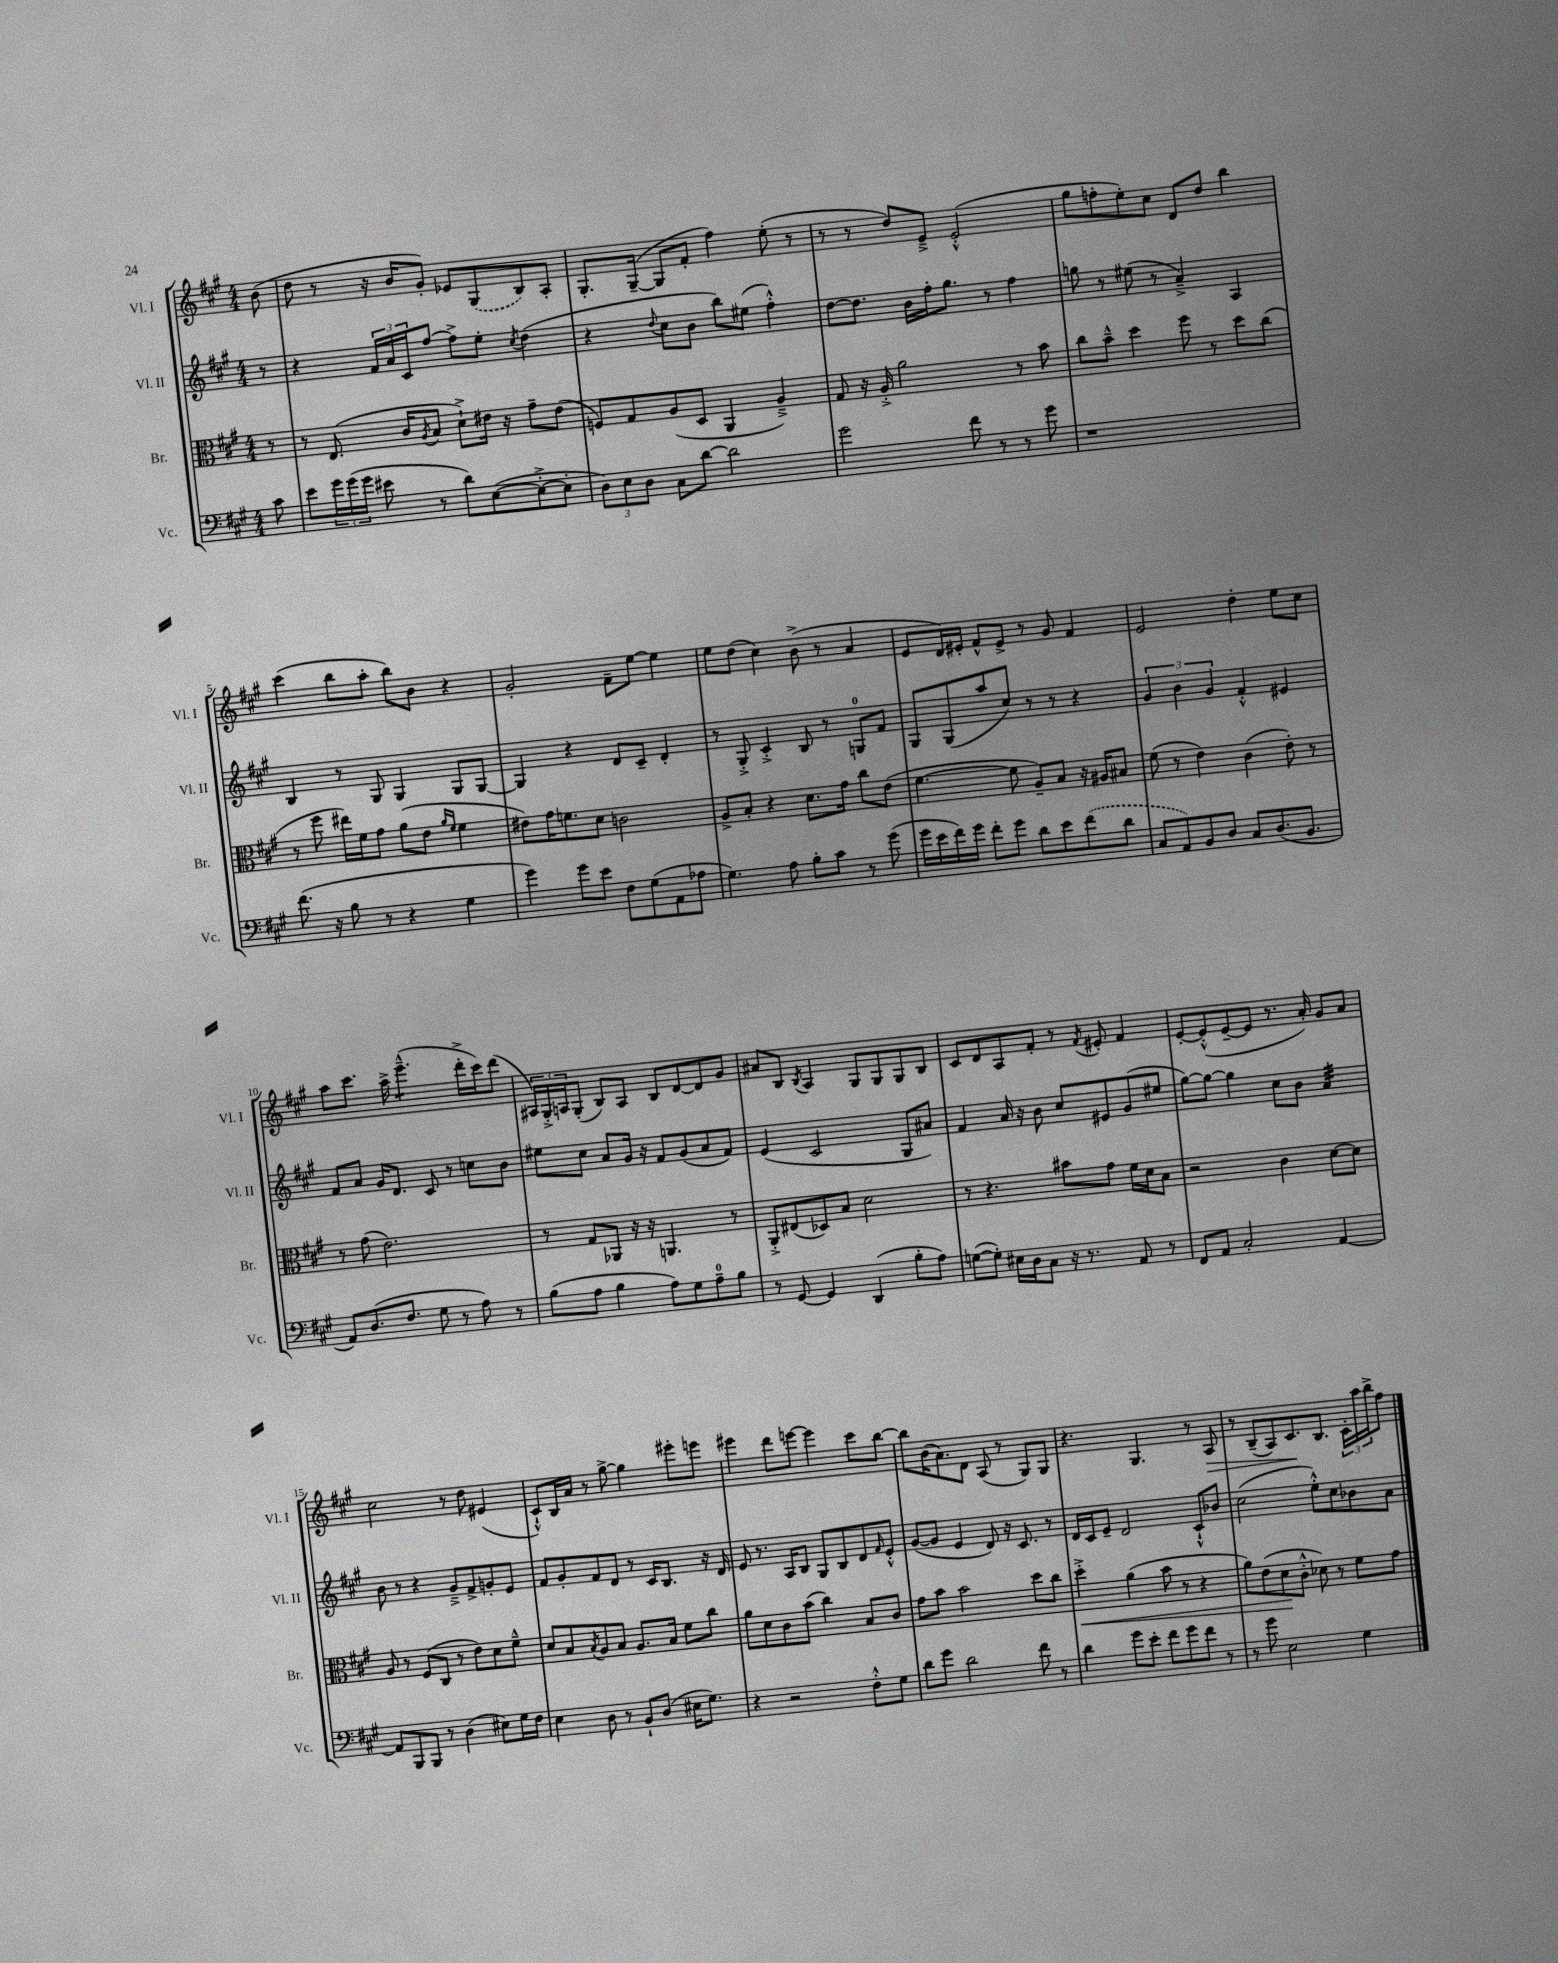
<<
\new StaffGroup <<
\new Staff = "s0" \with { instrumentName = "Vl. I" shortInstrumentName = "Vl. I" } {
    \clef treble \key a \major \numericTimeSignature \time 4/4 \partial 8
    b'8( |
    d''8 r8 r16 b'16 gis'8-.) ees'8 \once \slurDashed gis8( b8) a8-. |
    gis8.-. gis16~--( gis8 fis'8-. fis''4) e''8-.( r8 |
    r8 r8 d''8) e'8---> e'2-.-^( |
    gis''8 f''8-. e''8-.) cis''8 d'8 d''8 b''4 |
    cis'''4( b''8 a''8-. b''8) b'8 r4 |
    gis'2-. fis'8-- e''8~ e''4 |
    e''8 d''8( cis''4) b'8->( r8 a'4 |
    e'8 d'16) eis'16-. fis'8-^ eis'8-> r8 gis'8 fis'4 |
    e'2 d''4-. e''8 cis''8 |
    a''8 cis'''8. a''16-> e'''4.:8---^( d'''16-.-> cis'''16) d'''8( |
    \tuplet 3/2 { ais16) gis16-.-> a16 } gis8-.( b8) a8 b8 d'8~ d'8 gis'8 |
    ais'8 b8 \acciaccatura { b8 } a4 gis8 gis8 gis8 b8 |
    cis'8 d'8 a8 fis'8-. r8 \acciaccatura { fis'8 } eis'8-. fis'4 |
    e'8~-. e'8-.-^( e'8~-- e'8 r8. a'16-.) gis'8 a'8 |
    cis''2 r8 d''8 eis'4( |
    cis'8-!-^) b16 a'16 r8 gis''8~-> gis''4 eis'''8-. e'''8 |
    eis'''4 d'''8 e'''8~ e'''4 cis'''8 b''8~ |
    b''8 b'16( a'8.) d'8 a8( r8 gis8) gis8 |
    r4. gis4. r8 a8\> |
    r8 b8--( a8) cis'8.\! b8. \tuplet 3/2 { cis'16-. a''16 b''16-> } fis''8 \bar "|." |
}
\new Staff = "s1" \with { instrumentName = "Vl. II" shortInstrumentName = "Vl. II" } {
    \clef treble \key a \major \numericTimeSignature \time 4/4 \partial 8
    r8 |
    r4 \tuplet 3/2 { fis'16 a'16 cis'16 } fis''8~ fis''8-> e''8-. \acciaccatura { cis''8 } d''4( |
    r4 \appoggiatura { d''8 } cis''8 b'8 b''8) eis''8( fis''4-.-^) |
    d''8~ d''8. b'16 fis''16-. gis''8. r8 fis''4 |
    g''8 r8 eis''8( r8 a'4--->) a4 |
    b4 r8 gis8 gis4 gis8 gis8~ |
    gis4 r4 d'8 cis'8-- d'4-. |
    r8 gis8-.-> cis'4-.-> b8 r8 g8-0 fis'8 |
    gis8 gis8( a''8 cis''8) r8 r8 r4 |
    \tuplet 3/2 { gis'4 b'4 gis'4 } fis'4-.-^ eis'4 |
    fis'8 a'8 gis'16 d'8. cis'8 r8 c''8 b'8 |
    eis''8 cis''8 a'8 gis'16 r16 fis'8 gis'8( a'8 fis'8) |
    e'4( cis'2 gis8 ais'8) |
    fis'4 a'16 r16 b'8 cis''8 eis'8 gis'8( eis''8 |
    gis''8~) gis''8~ gis''4 cis''8 b'8 a'4:32 |
    b'8 r8 r4 gis'8---> fis'8-> g'8-. e'8 |
    fis'8 gis'8-. fis'8 d'8 r8 cis'16 b8. r16 d'16 |
    e'8 r8. a16 b8 gis8 b8 d'8 \grace { fis'16 } e'8-.-^ |
    gis'8~( gis'8 e'4 d'8) r16 cis'8. r8 |
    d'16 cis'16 e'8-- d'2 cis'8-!-^ bes'8 |
    cis''2( e''8-.-^) cis''8 bes'8 a'8 \bar "|." |
}
\new Staff = "s2" \with { instrumentName = "Br." shortInstrumentName = "Br." } {
    \clef alto \key a \major \numericTimeSignature \time 4/4 \partial 8
    r8 |
    r8 e8.( cis'16 \acciaccatura { a8 } b8 d'8-!->) eis'16 r16 gis'8-- eis'8( |
    f8) gis8 a8( d8 a,4 a4--->) |
    gis8 r16 a16-.-> a'2 r8 b'8 |
    cis''8 b'8---^ d''4 fis''8 r8 d''8 cis''8( |
    r8 fis''8 eis''16) fis'16 gis'8 a'8( e'8 \grace { a'16 fis'16 } fis'4 |
    eis'8) gis'16 f'8. d'8 c'2 |
    a8-> b8-. r4 d'8. gis'16 cis''8 e'8( |
    fis'4.~ fis'8 a8--) b8 r16 ais16 bis8 |
    fis'8( r8 e'4) cis'4( e'8-.) r8 |
    r8 gis'8( e'2.) |
    r8 gis8 aes,8 r16 r16 a,4. r8 |
    a,8-.-> eis8( des8) b8 d'2 |
    r8 r4. bis'8 gis'8 fis'16 d'16 b8 |
    r2 cis'4 d'8~ d'8 |
    a8 r8 fis8( cis8 r8 e'8) d'8 fis'8---^ |
    d'8 b8 \acciaccatura { b8 } a8 b8 a8. b16 fis'8 cis''8 |
    a'8 d'8 cis'8 b'8( cis''4) b8 cis'8 |
    gis'8 b'8 b'2 d''8 cis''8 |
    d''4-.->\< a'4( b'8 r8 r4 |
    a'8) e'8( d'8\! cis'8-.-^ des'8) r8 fis'8 gis'8 \bar "|." |
}
\new Staff = "s3" \with { instrumentName = "Vc." shortInstrumentName = "Vc." } {
    \clef bass \key a \major \numericTimeSignature \time 4/4 \partial 8
    cis'8 |
    e'8 \tuplet 3/2 { gis'16 gis'16( gis'16 } eis'8 r8 d'8) e8~( e8~-.-> e8-. |
    \tuplet 3/2 { d8) e8 d8 } cis8 d'8~ d'2 |
    gis'2 fis'8 r8 r8 gis'8 |
    r1 |
    fis'8.( r16 b8 r8 r4 gis4 |
    gis'4) gis'8 e'8 fis8 gis8( a,8 aes8 |
    gis4.) a8 b8-. cis'8 r8 gis'8( |
    gis'16 e'16 fis'16) gis'16 fis'8-. gis'8 d'8 e'8 \once \slurDashed fis'8( d'8 |
    cis8 a,8) b,8 d8 cis8 d8.( b,8. |
    a,8) d8.( fis8. gis8 r8 a8) r8 |
    b8( a8 b4 a8) gis8 a8-0-- b8 |
    r8 gis,8~ gis,4 d,4( b8-. a8) |
    g8~( g8-.) eis16 d16 cis8 r16 r8. a,8 r8 |
    fis,8 a,8 cis2-. a,4~ |
    a,8 b,,8 b,,8 r8 d4( eis8) gis16 fis16 |
    e4 d8 r8 b,8-! d8( eis16 gis8.) |
    r4 r2 fis8-.-^ gis8 |
    d'8 gis'8 d'2 fis'8 r8 |
    d'4 gis'8 e'8-. fis'8 gis'8 fis'8 r8 |
    r8 gis'8 e2 gis4 \bar "|." |
}
>>
>>
